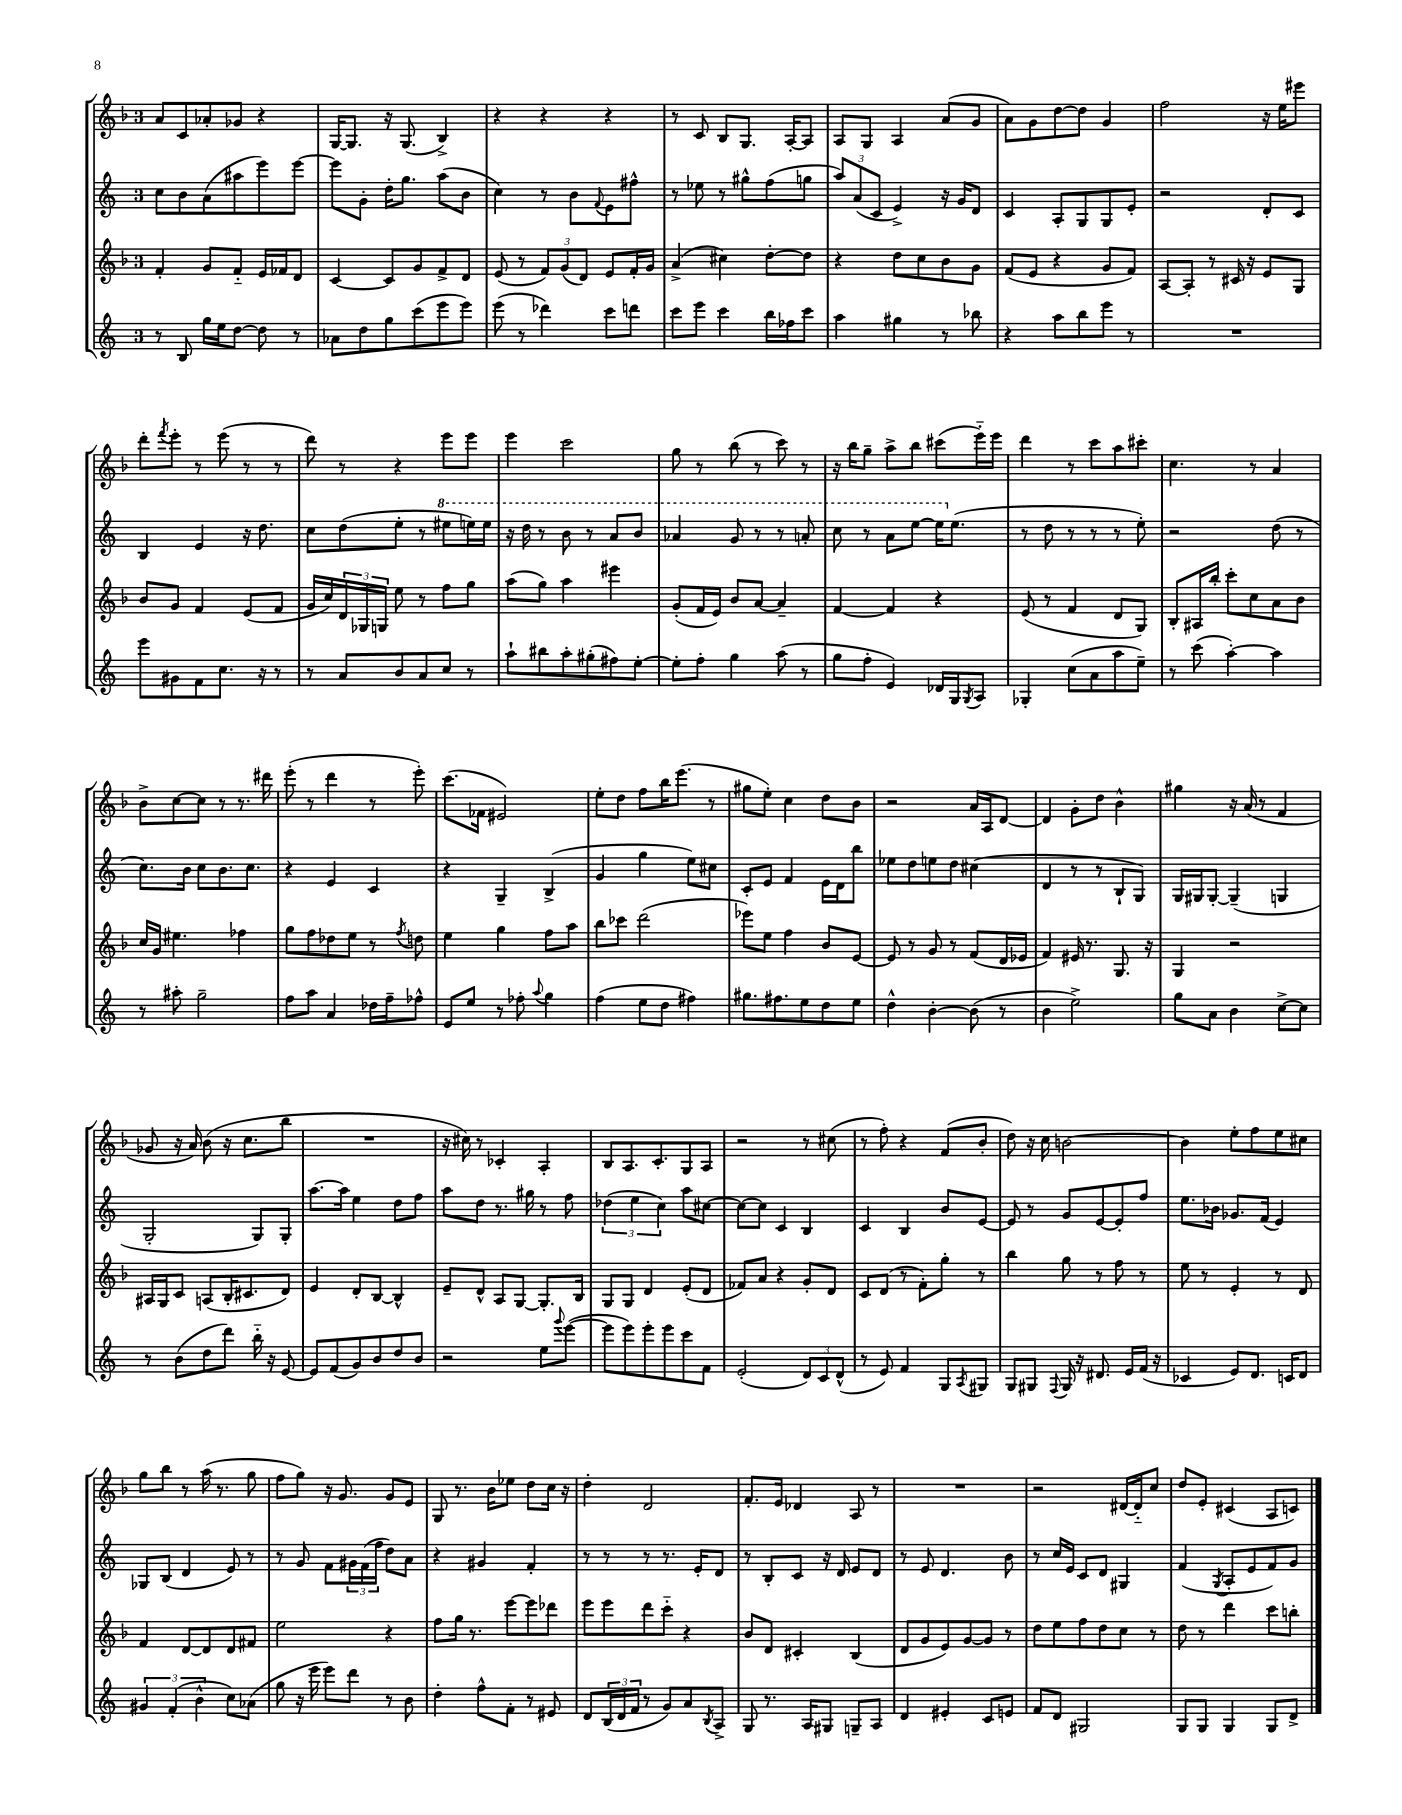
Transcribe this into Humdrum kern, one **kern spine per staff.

**kern	**kern	**kern	**kern
*staff4	*staff3	*staff2	*staff1
*clefG2	*clefG2	*clefG2	*clefG2
*k[]	*k[b-]	*k[]	*k[b-]
*M3/4	*M3/4	*M3/4	*M3/4
8r	4f'	8cc	8a
8B	.	8b	8c
16gg	8g	(8a	8a-'
16ee	.	.	.
[8dd	8f'~	8aa#	8g-
8dd]	16e	8eee)	4r
.	16f-	.	.
8r	8d	[8eee	.
=	=	=	=
8a-	[4c	8eee]	[16G
.	.	.	8.G]
8dd	.	8g'	.
8gg	8c]	16dd'	16r
.	.	8.gg	(8.G
(8ccc	8g	.	.
8eee	8f^	(8aa	4B-^)
8eee)	8d	8b	.
=	=	=	=
(8eee	(8e	4cc)	4r
8r	8r	.	.
4ddd-)	12f)	8r	4r
.	(12g	.	.
.	.	8b	.
.	12d)	.	.
.	.	8qqf	.
8ccc	8e	8e	4r
8ddd	16f'	8ff#^^	.
.	16g	.	.
=	=	=	=
8ccc	(4a^	8r	8r
8eee	.	8ee-	8c
4ccc	4cc#)	8r	8B-
.	.	8gg#^^	8.G
16bb	[8dd'	(8ff	.
16ff-	.	.	[16A'
8ccc	8dd]	8gg	8A]
=	=	=	=
4aa	4r	12aa)	8A
.	.	(12a	.
.	.	.	8G
.	.	12c	.
4gg#	8dd	4e^)	4A
.	8cc	.	.
8r	8b-	16r	(8a
.	.	16g	.
8bb-	8g	8d	8g
=	=	=	=
4r	(8f	4c	8a)
.	8e	.	8g
8aa	4r	8A'	[8dd
8bb	.	8G	8dd]
8eee	8g	8G	4g
8r	8f)	8e'	.
=	=	=	=
2.r	[8A	2r	2ff
.	8A']	.	.
.	8r	.	.
.	16c#	.	.
.	16r	.	.
.	8e	8d'	16r
.	.	.	16ee
.	8G	8c	8eee#
=	=	=	=
8eee	8b-	4B	8ddd'
.	.	.	8qfff
8g#	8g	.	8eee'
8f	4f	4e	8r
8.cc	.	.	(8eee
.	(8e	16r	8r
16r	.	8.dd	.
8r	8f	.	8r
=	=	=	=
8r	16g	8cc	8ddd)
.	16cc)	.	.
8a	24d	(8dd	8r
.	24G-	.	.
.	24G	.	.
8b	8ee	8ee'	4r
8a	8r	8r	.
8cc	8ff	8eee#	8eee
8r	8gg	16eee)	8eee
.	.	16eee	.
=	=	=	=
8aa`	(8aa	16r	4eee
.	.	16ddd	.
8bb#	8gg)	8r	.
8aa'	4aa	8bb	2ccc
(8gg#'	.	8r	.
8ff#)	4eee#	8aa	.
[8ee'	.	8bb	.
=	=	=	=
8ee']	(8g'	4aa-	8gg
8ff'	16f	.	8r
.	16e)	.	.
4gg	8b-	8gg	(8bb-
.	[8a	8r	8r
(8aa	4a~]	8r	8ccc)
8r	.	8aa'	8r
=	=	=	=
8gg	[4f	8ccc	16r
.	.	.	16bb-
8ff'	.	8r	8gg~
4e)	4f]	8aa	8aa^
.	.	[8eee	8bb-
16d-	4r	16eee]	(8ccc#
16G	.	(8.ee	.
8qG	.	.	.
8A	.	.	16eee'~)
.	.	.	16eee
=	=	=	=
4G-'	(8e	8r	4ddd
.	8r	8dd	.
(8cc	4f	8r	8r
8a	.	8r	8ccc
8aa	8d	8r	8aa
8ee~)	8G)	8ee')	8ccc#'
=	=	=	=
8r	8B-'	2r	4.cc
(8ccc	16A#	.	.
.	16bb-'	.	.
[4aa')	8ccc'	.	.
.	8cc	.	8r
4aa]	8a	(8dd	4a
.	8b-	8r	.
=	=	=	=
8r	16cc	8.cc)	8b-^
.	16g	.	.
8aa#'	4.ee#	.	[8cc
.	.	16b	.
2gg~	.	8cc	8cc]
.	.	8.b	8r
.	4ff-	.	8.r
.	.	8.cc	.
.	.	.	16ddd#
=	=	=	=
8ff	8gg	4r	(8eee'
8aa	8ff	.	8r
4a	8dd-	4e	4ddd
.	8ee	.	.
16dd-	8r	4c	8r
16ff~	.	.	.
.	8qff	.	.
8ff-^^	8dd	.	8eee')
=	=	=	=
8e	4ee	4r	(8.ccc
8ee	.	.	.
.	.	.	16f-
8r	4gg	4G~	2e#)
8ff-'	.	.	.
8qqaa	.	.	.
4gg	8ff	(4B^	.
.	8aa	.	.
=	=	=	=
(4ff	8bb-	4g	8ee'
.	8ccc-	.	8dd
8ee	(2ddd	4gg	8ff
8dd	.	.	16bb-
.	.	.	(8.eee
4ff#)	.	8ee)	.
.	.	8cc#	8r
=	=	=	=
8.gg#	8eee-)	8c'	8gg#
.	8ee	8e	8ee')
8.ff#	.	.	.
.	4ff	4f	4cc
8ee	.	.	.
8dd	8b-	16e	8dd
.	.	16d	.
8ee	[8e	8bb	8b-
=	=	=	=
4dd^^	8e]	8ee-	2r
.	8r	8dd	.
[4b'	8g	8ee	.
.	8r	8dd	.
(8b]	(8f	(4cc#	16a
.	.	.	16A
8r	16d	.	[8d
.	16e-	.	.
=	=	=	=
4b	4f)	4d	4d]
2ee^)	16e#	8r	8g'
.	8.r	.	.
.	.	8r	8dd
.	8.G	8B`	4b-^^
.	.	8G)	.
.	16r	.	.
=	=	=	=
8gg	4G	16G	4gg#
.	.	16G#	.
8a	.	[8G#'	.
4b	2r	(4G#~]	16r
.	.	.	(16a
.	.	.	8r
[8cc^	.	4G	4f
8cc]	.	.	.
=	=	=	=
8r	16A#	2G'	8g-
.	16G	.	.
(8b	8c	.	16r
.	.	.	16a)
8dd	(8A	.	(8b-
8ddd)	16B-'	.	16r
.	8.c#	.	8.cc
16bb'~	.	8G)	.
16r	.	.	.
[8e	8d)	8G'	8bb-
=	=	=	=
8e]	4e	[8.aa	2.r
(8f	.	.	.
.	.	16aa]	.
8g)	8d'	4ee	.
8b	[8B-	.	.
8dd	4B-^^]	8dd	.
8b	.	8ff	.
=	=	=	=
2r	8e~	8aa	16r
.	.	.	16cc#)
.	8d^^	8dd	8r
.	8A	8.r	4c-'
.	[8G	.	.
.	.	16gg#	.
8ee	8.G']	8r	4A'
8qqggg	.	.	.
([8eee	.	8ff	.
.	16B-	.	.
=	=	=	=
8eee]	8G	(6dd-	8B-
8eee)	8G	.	8.A
.	.	6ee	.
8eee'	4d	.	.
.	.	.	8.c'
.	.	6cc)	.
8eee	.	.	.
8ccc	(8e'	8aa	8G
8f	8d	[8cc#	8A
=	=	=	=
(2e'	8f-)	8cc#_	2r
.	8a	8cc#]	.
.	4r	4c	.
12d)	8g'	4B	8r
12c	.	.	.
.	8d	.	(8cc#
(12d^^	.	.	.
=	=	=	=
8r	8c	4c	8r
8e)	(8d	.	8ff')
4f	8r	4B	4r
.	8f')	.	.
8G	8gg'	8b	(8f
8qA	.	.	.
8G#	8r	[8e	8b-'
=	=	=	=
8G	4bb-	8e]	8dd)
8G#	.	8r	16r
.	.	.	16cc
8qqF	.	.	.
16G#	8gg	8g	[2b
16r	.	.	.
8.d#	8r	[8e	.
.	8ff	8e']	.
16e	.	.	.
(16f	8r	8ff	.
16r	.	.	.
=	=	=	=
4c-	8ee	8.ee	4b]
.	8r	.	.
.	.	16b-	.
8e)	4e'	8.g-	8ee'
8.d	.	.	8ff
.	.	(16f	.
.	8r	4e)	8ee
16c	.	.	.
8d	8d	.	8cc#
=	=	=	=
6g#	4f	8G-	8gg
.	.	(8B	8bb-
(6f'	.	.	.
.	[8d	4d	8r
6b^^	.	.	.
.	8d]	.	(16aa
.	.	.	8.r
8cc)	8d	8e)	.
(8a-	8f#	8r	8gg
=	=	=	=
8gg	2ee	8r	8ff
16r	.	8g	8gg)
16eee	.	.	.
8eee)	.	8f	16r
.	.	.	8.g
8ddd	.	24g#	.
.	.	(24f	.
.	.	24ff	.
8r	4r	8dd)	8g
8b	.	8a	8e
=	=	=	=
4dd'	8ff	4r	8G
.	16gg	.	8.r
.	8.r	.	.
8ff^^	.	4g#	.
.	.	.	16b-
8f'	[8eee	.	8ee-
8r	8eee]	4f'	8dd
8e#	8ddd-	.	16cc
.	.	.	16r
=	=	=	=
8d	8eee	8r	4dd'
(24B	8eee	8r	.
24d	.	.	.
24f	.	.	.
8r	8ddd	8r	2d
8g)	8ccc'~	8.r	.
8a	4r	.	.
.	.	16e'	.
8qB	.	.	.
8A^	.	8d	.
=	=	=	=
8G	8b-	8r	8.f'
8.r	8d	8B'	.
.	.	.	16e
.	4c#'	8c	4d-
16A	.	.	.
8G#	.	16r	.
.	.	16d	.
8G~	(4B-	8e	8A
8A	.	8d	8r
=	=	=	=
4d	8d	8r	2.r
.	8g	8e	.
4e#'	8e)	4.d	.
.	[8g	.	.
8c	8g]	.	.
8e	8r	8b	.
=	=	=	=
8f	8dd	8r	2r
8d	8ee	16cc	.
.	.	16e	.
2G#	8ff	8c	.
.	8dd	8d	.
.	8cc	4G#	[16d#
.	.	.	16d#'~]
.	8r	.	8cc
=	=	=	=
8G	8dd	(4f	8dd
8G	8r	.	8e'
.	.	8qG	.
4G	4ddd	8A'	(4c#
.	.	8e	.
8G	8ccc	8f)	8A
8d^	8bb'	8g	8c)
==	==	==	==
*-	*-	*-	*-
